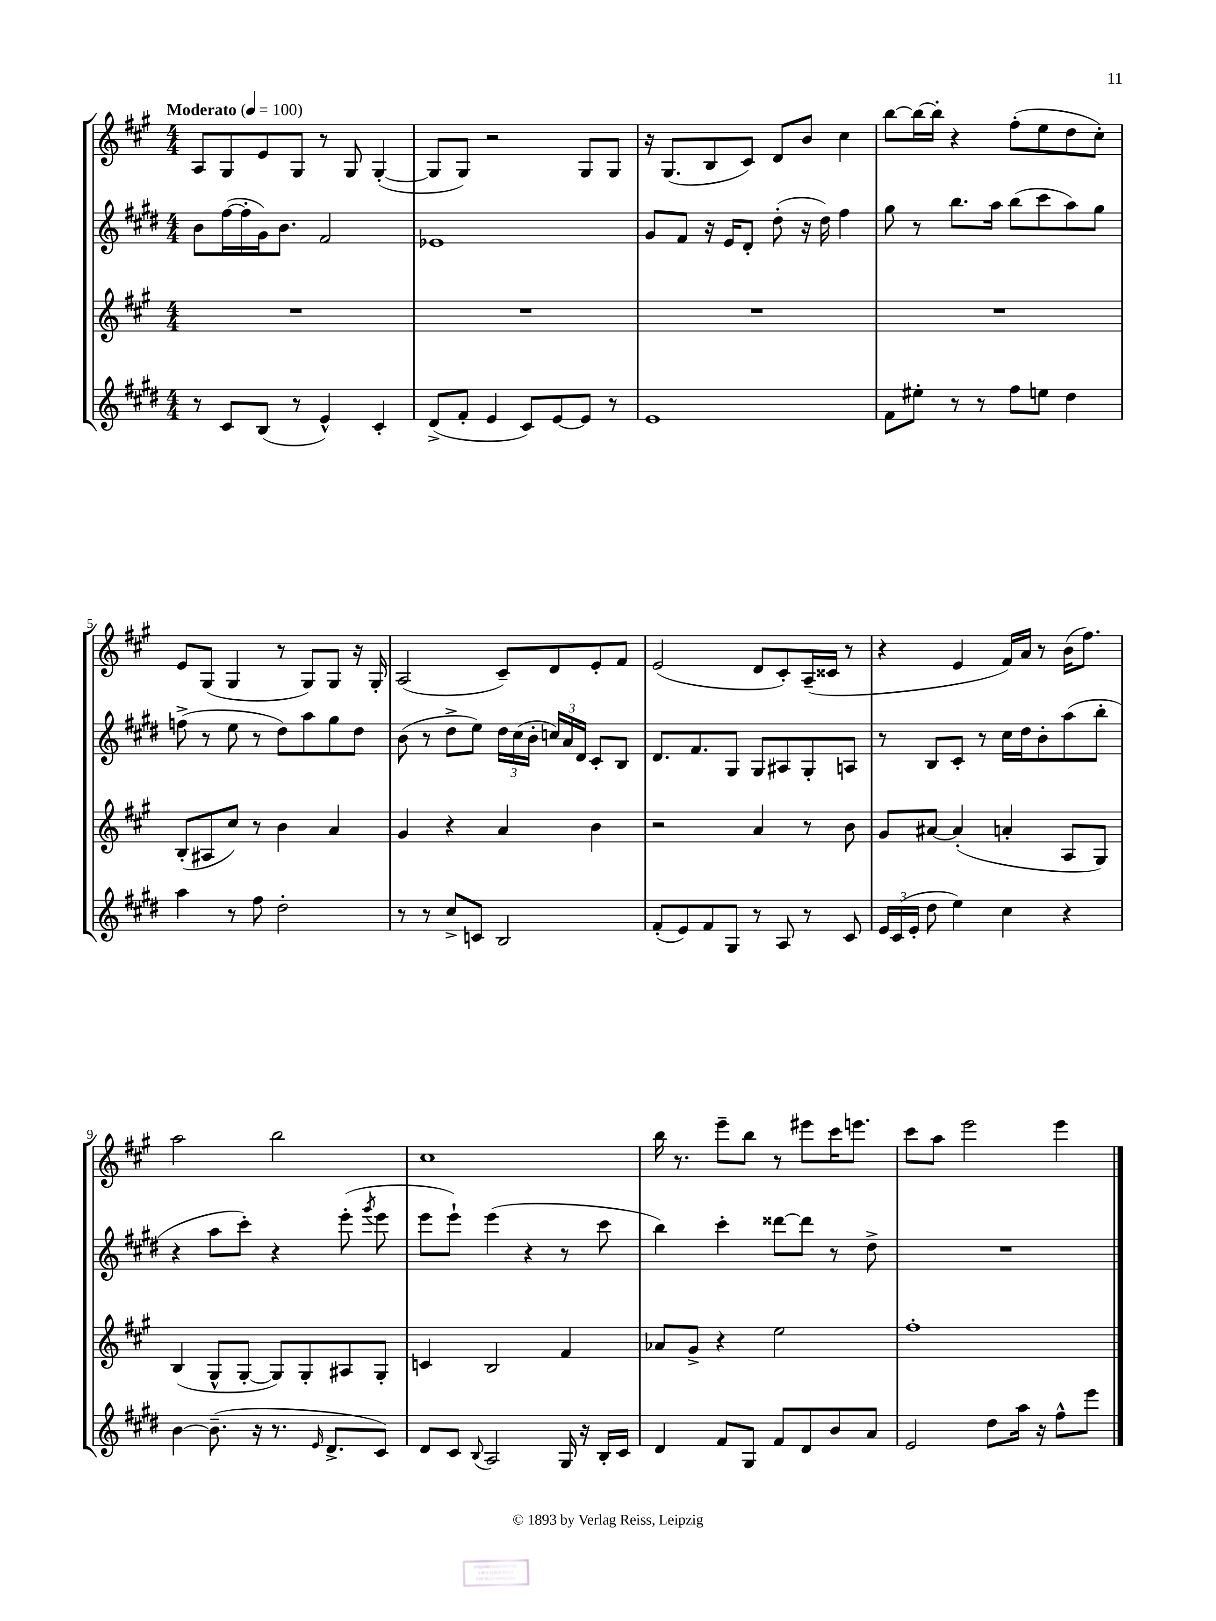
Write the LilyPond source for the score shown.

<<
\new StaffGroup <<
\new Staff = "s0" {
    \clef treble \key a \major \numericTimeSignature \time 4/4 \tempo "Moderato" 4 = 100
    \autoBeamOff a8[ gis8 e'8 gis8] r8 gis8 gis4~-.( |
    gis8[ gis8]) r2 gis8[ gis8] |
    r16 gis8.[( b8 cis'8]) d'8[ b'8] cis''4 |
    b''8[~ b''16~ b''16]-. r4 fis''8[-.( e''8 d''8 cis''8]-.) |
    e'8[ gis8]( gis4 r8 gis8[) gis8] r16 gis16-. |
    a2( cis'8[--) d'8 e'8-. fis'8] |
    e'2( d'8[ cis'8-.) a16--( cisis'16] r8 |
    r4 e'4 fis'16[) a'16] r8 b'16[( fis''8.]) |
    a''2 b''2 |
    cis''1 |
    b''16 r8. e'''8[-- b''8] r8 eis'''8[ cis'''16 e'''8.] |
    cis'''8[ a''8] e'''2 e'''4 \bar "|." |
}
\new Staff = "s1" {
    \clef treble \key e \major \numericTimeSignature \time 4/4
    \autoBeamOff b'8[ fis''16~( fis''16-. gis'16) b'8.] fis'2 |
    ees'1 |
    gis'8[ fis'8] r16 e'16[ dis'8]-. dis''8-.( r16 dis''16) fis''4 |
    gis''8 r8 b''8.[ a''16] b''8[( cis'''8 a''8) gis''8] |
    f''8->( r8 e''8 r8 dis''8[) a''8 gis''8 dis''8] |
    b'8( r8 dis''8[-> e''8]) \tuplet 3/2 { dis''16[ cis''16( b'16]-. } \tuplet 3/2 { c''16[) a'16 dis'16] } cis'8[-. b8] |
    dis'8.[ fis'8. gis8] gis8[ ais8 gis8-. a8] |
    r8 b8[ cis'8]-. r8 cis''16[ dis''16 b'8-. a''8( b''8]-. |
    r4 a''8[ cis'''8]-.) r4 e'''8-.( \acciaccatura { gis'''8 } e'''8 |
    e'''8[ e'''8]-!) e'''4( r4 r8 cis'''8 |
    b''4) cis'''4-. disis'''8[~ disis'''8] r8 dis''8-> |
    R1 \bar "|." |
}
\new Staff = "s2" {
    \clef treble \key a \major \numericTimeSignature \time 4/4
    \autoBeamOff R1 |
    R1 |
    R1 |
    R1 |
    b8[-.( ais8 cis''8]) r8 b'4 a'4 |
    gis'4 r4 a'4 b'4 |
    r2 a'4 r8 b'8 |
    gis'8[ ais'8]~ ais'4-.( a'4-. a8[ gis8]) |
    b4( gis8[-^ gis8]~-. gis8[) gis8-. ais8 gis8]-. |
    c'4 b2 fis'4 |
    aes'8[ gis'8]-> r4 e''2 |
    fis''1-. \bar "|." |
}
\new Staff = "s3" {
    \clef treble \key e \major \numericTimeSignature \time 4/4
    \autoBeamOff r8 cis'8[ b8]( r8 e'4-^) cis'4-. |
    dis'8[->( fis'8]-. e'4 cis'8[) e'8~ e'8] r8 |
    e'1 |
    fis'8[ eis''8]-. r8 r8 fis''8[ e''8] dis''4 |
    a''4 r8 fis''8 dis''2-. |
    r8 r8 cis''8[-> c'8] b2 |
    fis'8[-.( e'8) fis'8 gis8] r8 a8 r8 cis'8 |
    \tuplet 3/2 { e'16[ cis'16( e'16]-. } dis''8 e''4) cis''4 r4 |
    b'4~ b'8.--( r16 r8. \grace { e'16 } dis'8.[-> cis'8]) |
    dis'8[ cis'8] \appoggiatura { b8 } a2 gis16 r16 b16[-. cis'16] |
    dis'4 fis'8[ gis8] fis'8[ dis'8 b'8 a'8] |
    e'2 dis''8[ a''16] r16 fis''8[-^ e'''8] \bar "|." |
}
>>
>>
